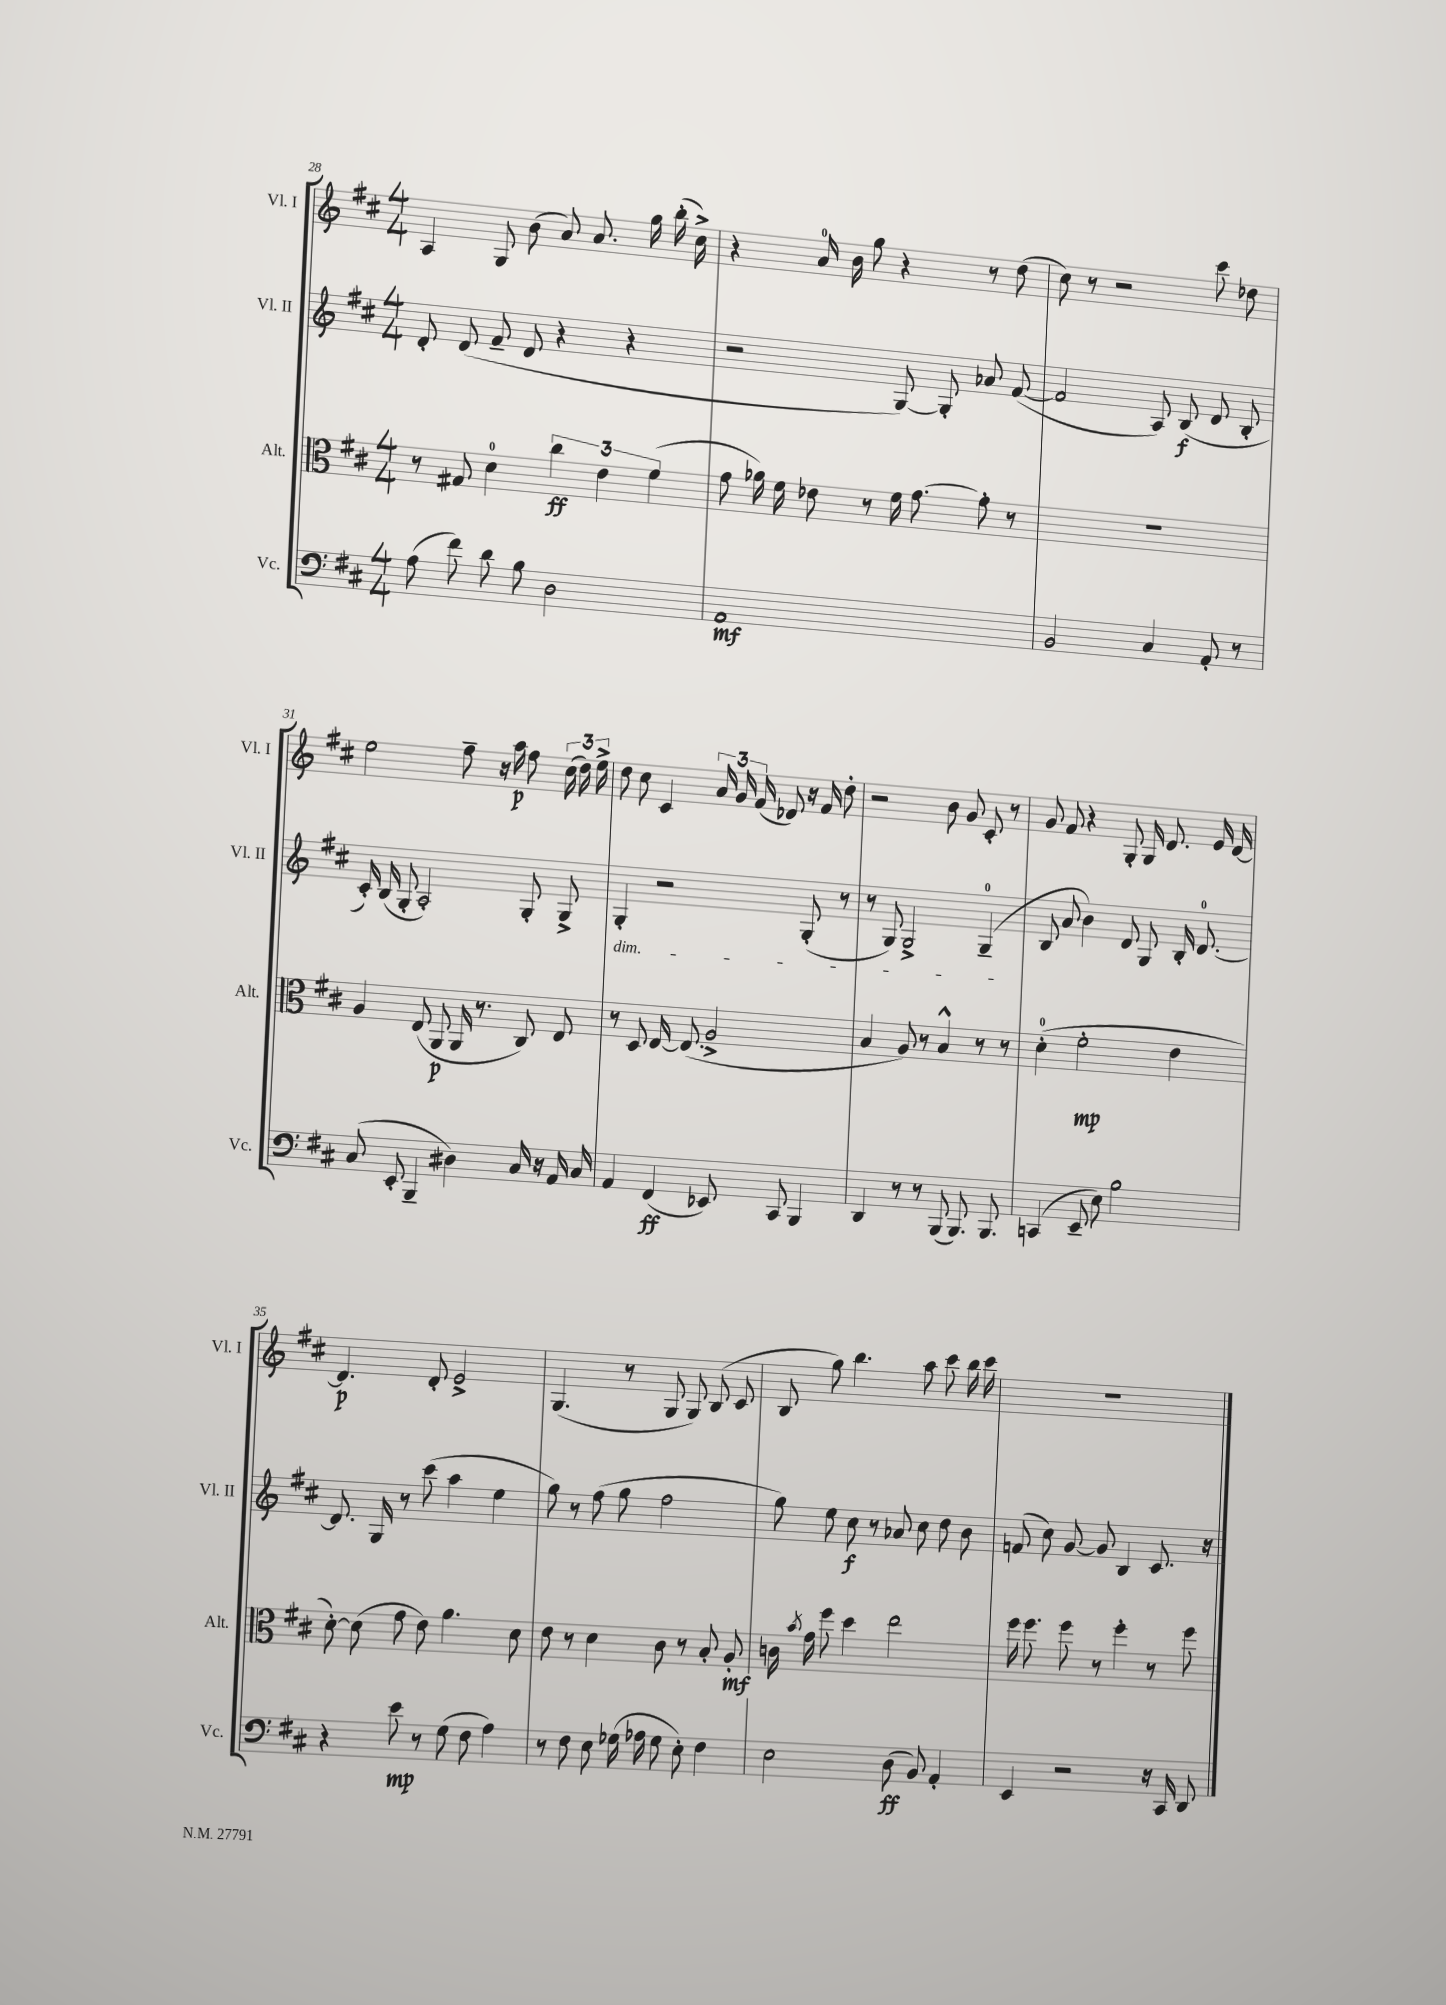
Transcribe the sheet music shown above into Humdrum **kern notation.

**kern	**dynam	**kern	**dynam	**kern	**dynam	**kern	**dynam
*part4	*part4	*part3	*part3	*part2	*part2	*part1	*part1
*staff4	*staff4	*staff3	*staff3	*staff2	*staff2	*staff1	*staff1
*I"Vc.	*	*I"Alt.	*	*I"Vl. II	*	*I"Vl. I	*
*I'Vc.	*	*I'Alt.	*	*I'Vl. II	*	*I'Vl. I	*
*clefF4	*	*clefC3	*	*clefG2	*	*clefG2	*
*k[f#c#]	*	*k[f#c#]	*	*k[f#c#]	*	*k[f#c#]	*
*M4/4	*	*M4/4	*	*M4/4	*	*M4/4	*
=28	=28	=28	=28	=28	=28	=28	=28
(8A\	.	8r	.	8d'/	.	4A/	.
8f#\)	.	8G#X/	.	(8d/	.	.	.
8d\	.	4d\	.	8f#~/	.	8G/	.
8B\	.	.	.	8d/	.	(8b\	.
2D\	.	6cc#\	ff	4r	.	8a/)	.
.	.	.	.	.	.	8.a/	.
.	.	6e\	.	.	.	.	.
.	.	.	.	4r	.	.	.
.	.	.	.	.	.	16gg\	.
.	.	(6f#\	.	.	.	.	.
.	.	.	.	.	.	(16bb'\	.
.	.	.	.	.	.	16cc#^\)	.
=29	=29	=29	=29	=29	=29	=29	=29
1AA	mf	8g\	.	2r	.	4r	.
.	.	16a-X\)	.	.	.	.	.
.	.	16f#\	.	.	.	.	.
.	.	8e-X\	.	.	.	16a/	.
.	.	.	.	.	.	16b\	.
.	.	8r	.	.	.	8gg\	.
.	.	16f#\	.	[8G/)	.	4r	.
.	.	[8.g\	.	.	.	.	.
.	.	.	.	8G'/]	.	.	.
.	.	8g'\]	.	8a-X/	.	8r	.
.	.	8r	.	([8f#/	.	(8dd\	.
=30	=30	=30	=30	=30	=30	=30	=30
2BB/	.	1r	.	2f#/]	.	8cc#\)	.
.	.	.	.	.	.	8r	.
.	.	.	.	.	.	2r	.
4C#/	.	.	.	8A/)	.	.	.
.	.	.	.	(8B/	f	.	.
8AA'/	.	.	.	8d/	.	8ccc#\	.
8r	.	.	.	8B'/	.	8dd-X\	.
!!LO:LB:g=z
=31	=31	=31	=31	=31	=31	=31	=31
(8C#/	.	4A/	.	16c#'/)	.	2ee\	.
.	.	.	.	(16B/	.	.	.
8EE'/	.	.	.	8G'/	.	.	.
4BBB~/	.	(8E/	.	2A'/)	.	.	.
.	.	8AA/	p	.	.	.	.
4D#X\)	.	16AA/	.	.	.	8ff#~\	.
.	.	8.r	.	.	.	.	.
.	.	.	.	.	.	16r	.
.	.	.	.	.	.	16aa\	p
16C#/	.	8C#/)	.	8G'/	.	8ff#\	.
16r	.	.	.	.	.	.	.
16AA/	.	8E/	.	8G^/	.	(24cc#\	.
.	.	.	.	.	.	24dd\)	.
16C#/	.	.	.	.	.	.	.
.	.	.	.	.	.	24ee^\	.
=32	=32	=32	=32	=32	=32	=32	=32
!	!	!	!	!LO:TX:b:i:t=dim.	!	!	!
4AA/	.	8r	.	4G'/	.	8dd\	.
.	.	8D/	.	.	.	8cc#\	.
(4FF#/	ff	[16E/	.	2r	.	4c#/	.
.	.	(8.E/]	.	.	.	.	.
8EE-X/)	.	2A^/	.	.	.	24a/	.
.	.	.	.	.	.	24g/	.
.	.	.	.	.	.	(24f#/	.
8CC#/	.	.	.	.	.	8d-X/)	.
4BBB/	.	.	.	(8G'/	.	16r	.
.	.	.	.	.	.	16f#/	.
.	.	.	.	8r	.	8dd'\	.
=33	=33	=33	=33	=33	=33	=33	=33
4DD/	.	4B/	.	8r	.	2r	.
.	.	.	.	8G/)	.	.	.
8r	.	8A/)	.	2G^/	.	.	.
8r	.	8r	.	.	.	.	.
(8BBB/	.	4B^^/	.	.	.	8b\	.
8.BBB/)	.	.	.	.	.	8g/	.
.	.	8r	.	(4G~/	.	8c#'/	.
8.BBB/	.	.	.	.	.	.	.
.	.	8r	.	.	.	8r	.
=34	=34	=34	=34	=34	=34	=34	=34
(4CCn/	.	(4d'\	.	8B/	.	8g/	.
.	.	.	.	8a/	.	8f#/	.
8EE~/	.	2f#'\	mp	4b\)	.	4r	.
8E\)	.	.	.	.	.	.	.
2B\	.	.	.	8d/	.	8G'/	.
.	.	.	.	8G/	.	16G/	.
.	.	.	.	.	.	8.d/	.
.	.	4e\	.	16B'/	.	.	.
.	.	.	.	[8.d/	.	.	.
.	.	.	.	.	.	16e/	.
.	.	.	.	.	.	[16d/	.
!!LO:LB:g=z
=35	=35	=35	=35	=35	=35	=35	=35
4r	.	[8d'\)	.	8.d/]	.	4.d/]	p
.	.	(8d\]	.	.	.	.	.
.	.	.	.	16G/	.	.	.
8e\	mp	8g\	.	8r	.	.	.
8r	.	8e\)	.	(8ccc#\	.	8d'/	.
(8G\	.	4.a\	.	4aa\	.	2e^/	.
8F#\	.	.	.	.	.	.	.
4A\)	.	.	.	4ee\	.	.	.
.	.	8d\	.	.	.	.	.
=36	=36	=36	=36	=36	=36	=36	=36
8r	.	8e\	.	8gg\)	.	(4.G/	.
8F#\	.	8r	.	8r	.	.	.
8E\	.	4d\	.	(8ff#\	.	.	.
(16G-X\	.	.	.	8gg\	.	8r	.
16A-X\	.	.	.	.	.	.	.
8G-\	.	8c#\	.	2ff#\	.	8G/	.
8E'\)	.	8r	.	.	.	8G/)	.
4F#\	.	8B'/	.	.	.	(8B/	.
.	.	8A'/	mf	.	.	8c#/	.
=37	=37	=37	=37	=37	=37	=37	=37
2E\	.	16cn\	.	8gg\)	.	8B/	.
.	.	8qb/	.	.	.	.	.
.	.	16g\	.	.	.	.	.
.	.	8ff#\	.	8ee\	.	8gg\)	.
.	.	4dd\	.	8cc#\	f	4.bb\	.
.	.	.	.	8r	.	.	.
(8D\	ff	2ee\	.	8a-X/	.	.	.
8BB/)	.	.	.	8cc#\	.	8aa\	.
4AA'/	.	.	.	8dd\	.	8ccc#\	.
.	.	.	.	8b\	.	16bb\	.
.	.	.	.	.	.	16ccc#\	.
=38	=38	=38	=38	=38	=38	=38	=38
4EE/	.	16ff#\	.	(8fn/	.	1r	.
.	.	8.ff#\	.	.	.	.	.
.	.	.	.	8cc#\)	.	.	.
2r	.	8ff#\	.	[8g/	.	.	.
.	.	8r	.	8g/]	.	.	.
.	.	4ff#'\	.	4B/	.	.	.
16r	.	8r	.	8.c#/	.	.	.
16CC#/	.	.	.	.	.	.	.
8DD/	.	8ff#\	.	.	.	.	.
.	.	.	.	16r	.	.	.
==	==	==	==	==	==	==	==
*-	*-	*-	*-	*-	*-	*-	*-
